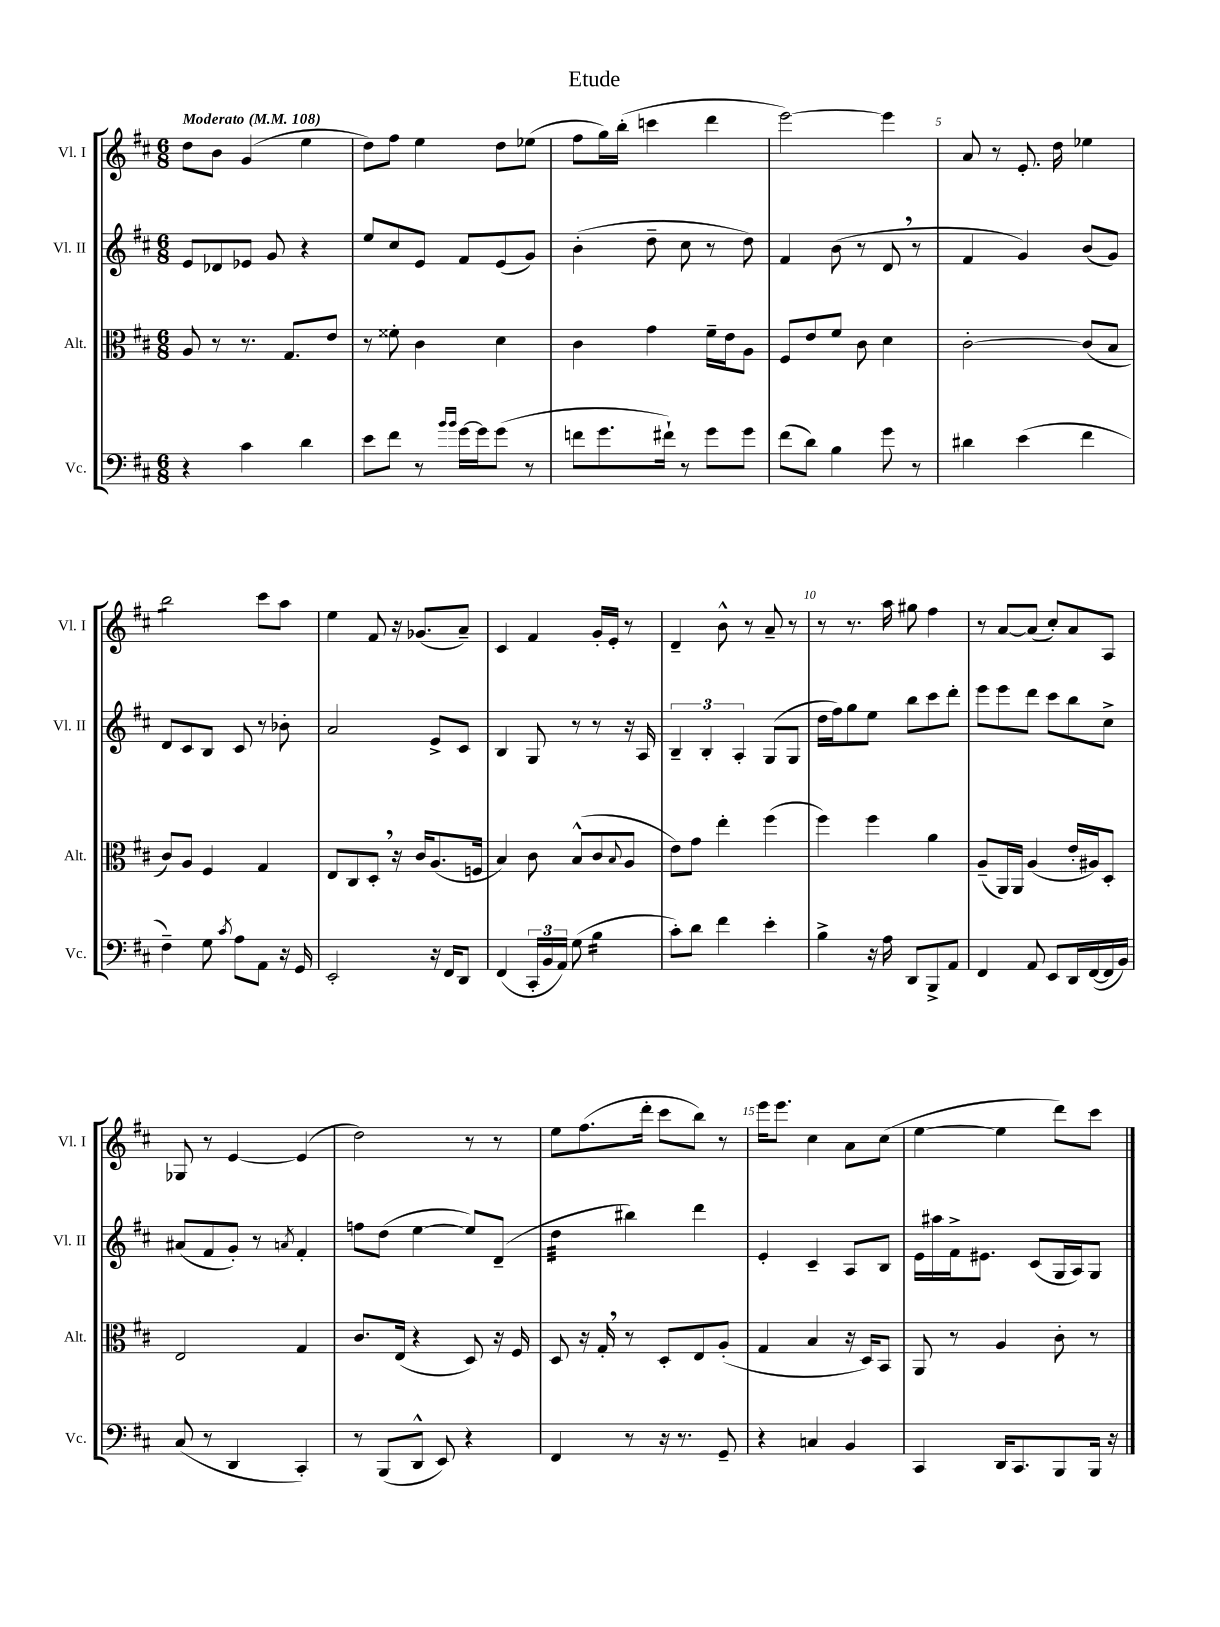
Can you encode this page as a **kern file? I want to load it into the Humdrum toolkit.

**kern	**kern	**kern	**kern
*part4	*part3	*part2	*part1
*staff4	*staff3	*staff2	*staff1
*I"Vc.	*I"Alt.	*I"Vl. II	*I"Vl. I
*I'Vc.	*I'Alt.	*I'Vl. II	*I'Vl. I
*clefF4	*clefC3	*clefG2	*clefG2
*k[f#c#]	*k[f#c#]	*k[f#c#]	*k[f#c#]
*M6/8	*M6/8	*M6/8	*M6/8
*MM108	*MM108	*MM108	*MM108
=1	=1	=1	=1
!	!	!	!LO:TX:a:B:t=Moderato
4r	8A/	8e/L	8dd\L
.	8r	8d-X/	8b\J
4c#\	8.r	8e-X/J	(4g/
.	.	8g/	.
.	8.G/L	.	.
4d\	.	4r	4ee\
.	8e/J	.	.
=2	=2	=2	=2
8e\L	8r	8ee/L	8dd\L)
8f#\J	8f##X'\	8cc#/	8ff#\J
8r	4c#\	8e/J	4ee\
16qqb/LL	.	.	.
16qqb/JJ	.	.	.
[16g\LL	.	8f#/L	.
16g\J]	.	.	.
(8g\J	4d\	(8e/	8dd\L
8r	.	8g/J)	(8ee-X\J
=3	=3	=3	=3
8fn\L	4c#\	(4b'\	8ff#\L
8.g\	.	.	16gg\L)
.	.	.	(16bb'\JJ
.	4g\	8dd~\	4cccn\
16f#X`\Jk)	.	.	.
8r	.	8cc#\	.
8g\L	16f#~\LL	8r	4ddd\
.	16e\J	.	.
8g\J	8A\J	8dd\)	.
=4	=4	=4	=4
(8f#\L	8F#/L	4f#/	[2eee\)
8d\J)	8e/	.	.
4B\	8f#/J	(8b\	.
.	8c#\	8r	.
8g\	4d\	8d,/	4eee\]
8r	.	8r	.
=5	=5	=5	=5
4d#X\	[2c#'\	4f#/	8a/
.	.	.	8r
(4e\	.	4g/)	8.e'/
.	.	.	16dd\
4f#\	(8c#/L]	(8b/L	4ee-X\
.	8B/J	8g/J)	.
!!LO:LB:g=z
=6	=6	=6	=6
*	*	*	*tremolo
4F#~\)	8c#/L)	8d/L	8bb\L
.	8A/J	8c#/	8bb\
8G\	4F#/	8B/J	8bb\
8qc#/	.	.	.
8A\L	.	8c#/	8bb\J
*	*	*	*Xtremolo
8AA\J	4G/	8r	8ccc#\L
16r	.	8b-X'\	8aa\J
16GG/	.	.	.
=7	=7	=7	=7
2EE'/	8E/L	2a/	4ee\
.	8C#/	.	.
.	8D',/J	.	8f#/
.	16r	.	16r
.	16c#/KL	.	(8.g-X/L
16r	(8.A/	8e^/L	.
16FF#/KL	.	.	.
8DD/J	.	8c#/J	8a~/J)
.	16Fn/Jk	.	.
=8	=8	=8	=8
(4FF#/	4B/)	4B/	4c#/
24CC#'/LL	8c#\	8G/	4f#/
24BB/	.	.	.
24AA/JJ)	.	.	.
(8G\	(8B^^/L	8r	.
*tremolo	*	*	*
16B\LL	8c#/	8r	16g'/LL
16B\	.	.	16e'/JJ
.	8qqB/	.	.
16B\	8A/J	16r	8r
16B\JJ	.	16A/	.
*Xtremolo	*	*	*
=9	=9	=9	=9
8c#'\L)	8e\L)	6B~/	4d~/
8d\J	8g\J	.	.
.	.	6B'/	.
4f#\	4ee'\	.	8b^^\
.	.	6A'/	.
.	.	.	8r
4e'\	(4ff#\	(8G/L	8a~/
.	.	8G/J	8r
=10	=10	=10	=10
4B^\	4ff#\)	16dd\LL	8r
.	.	16ff#\J)	.
.	.	8gg\	8.r
16r	4ff#\	8ee\J	.
16A\	.	.	16aa\
8DD/L	.	8bb\L	8gg#X\
8BBB^/	4a\	8ccc#\	4ff#\
8AA/J	.	8ddd'\J	.
=11	=11	=11	=11
4FF#/	(8A~/L	8eee\L	8r
.	16AA/L)	8eee\	[8a/L
.	16AA/JJ	.	.
8AA/	(4A/	8ddd\J	(8a/J]
8EE/L	.	8ccc#\L	8cc#'/L)
16DD/L	16e'/LL	8bb\	8a/
([16FF#/	16A#X/J)	.	.
16FF#/]	8D'/J	8cc#^\J	8A/J
16BB/JJ)	.	.	.
!!LO:LB:g=z
=12	=12	=12	=12
(8C#/	2E/	(8a#X/L	8G-X/
8r	.	8f#/	8r
4DD/	.	8g'/J)	[4e/
.	.	8r	.
.	.	8qan/	.
4CC#'/)	4G/	4f#'/	(4e/]
=13	=13	=13	=13
8r	8.c#/L	8ffn\L	2dd\)
(8BBB/L	.	(8dd\J	.
.	(16E/Jk	.	.
8DD^^/J	4r	[4ee\	.
8EE/)	.	.	.
4r	8D/)	8ee/L])	8r
.	16r	(8d~/J	8r
.	16F#/	.	.
=14	=14	=14	=14
*	*	*tremolo	*
4FF#/	8D/	32dd\LLL	8ee\L
.	.	32dd\	.
.	.	32dd\	.
.	.	32dd\	.
.	16r	32dd\	(8.ff#\
.	.	32dd\	.
.	16G',/	32dd\	.
.	.	32dd\JJJ	.
*	*	*Xtremolo	*
8r	8r	4bb#X\)	.
.	.	.	16ddd'\Jk
16r	8D'/L	.	8ccc#\L
8.r	.	.	.
.	8E/	4ddd\	8bb\J)
8GG~/	(8A'/J	.	8r
=15	=15	=15	=15
4r	4G/	4e'/	16eee\KL
.	.	.	8.eee\J
4Cn/	4B/	4c#~/	4cc#\
4BB/	16r	8A/L	8a\L
.	16D/KL)	.	.
.	8BB/J	8B/J	(8cc#\J
=16	=16	=16	=16
4CC#/	8AA/	16e\LL	[4ee\
.	.	16aa#X\	.
.	8r	16f#^\J	.
.	.	8.e#X\J	.
16DD/KL	4A/	.	4ee\]
8.CC#/	.	.	.
.	.	(8c#/L	.
8BBB/	8c#'\	16G/L	8ddd\L)
.	.	16A/J)	.
16BBB/Jk	8r	8G/J	8ccc#\J
16r	.	.	.
==	==	==	==
*-	*-	*-	*-
